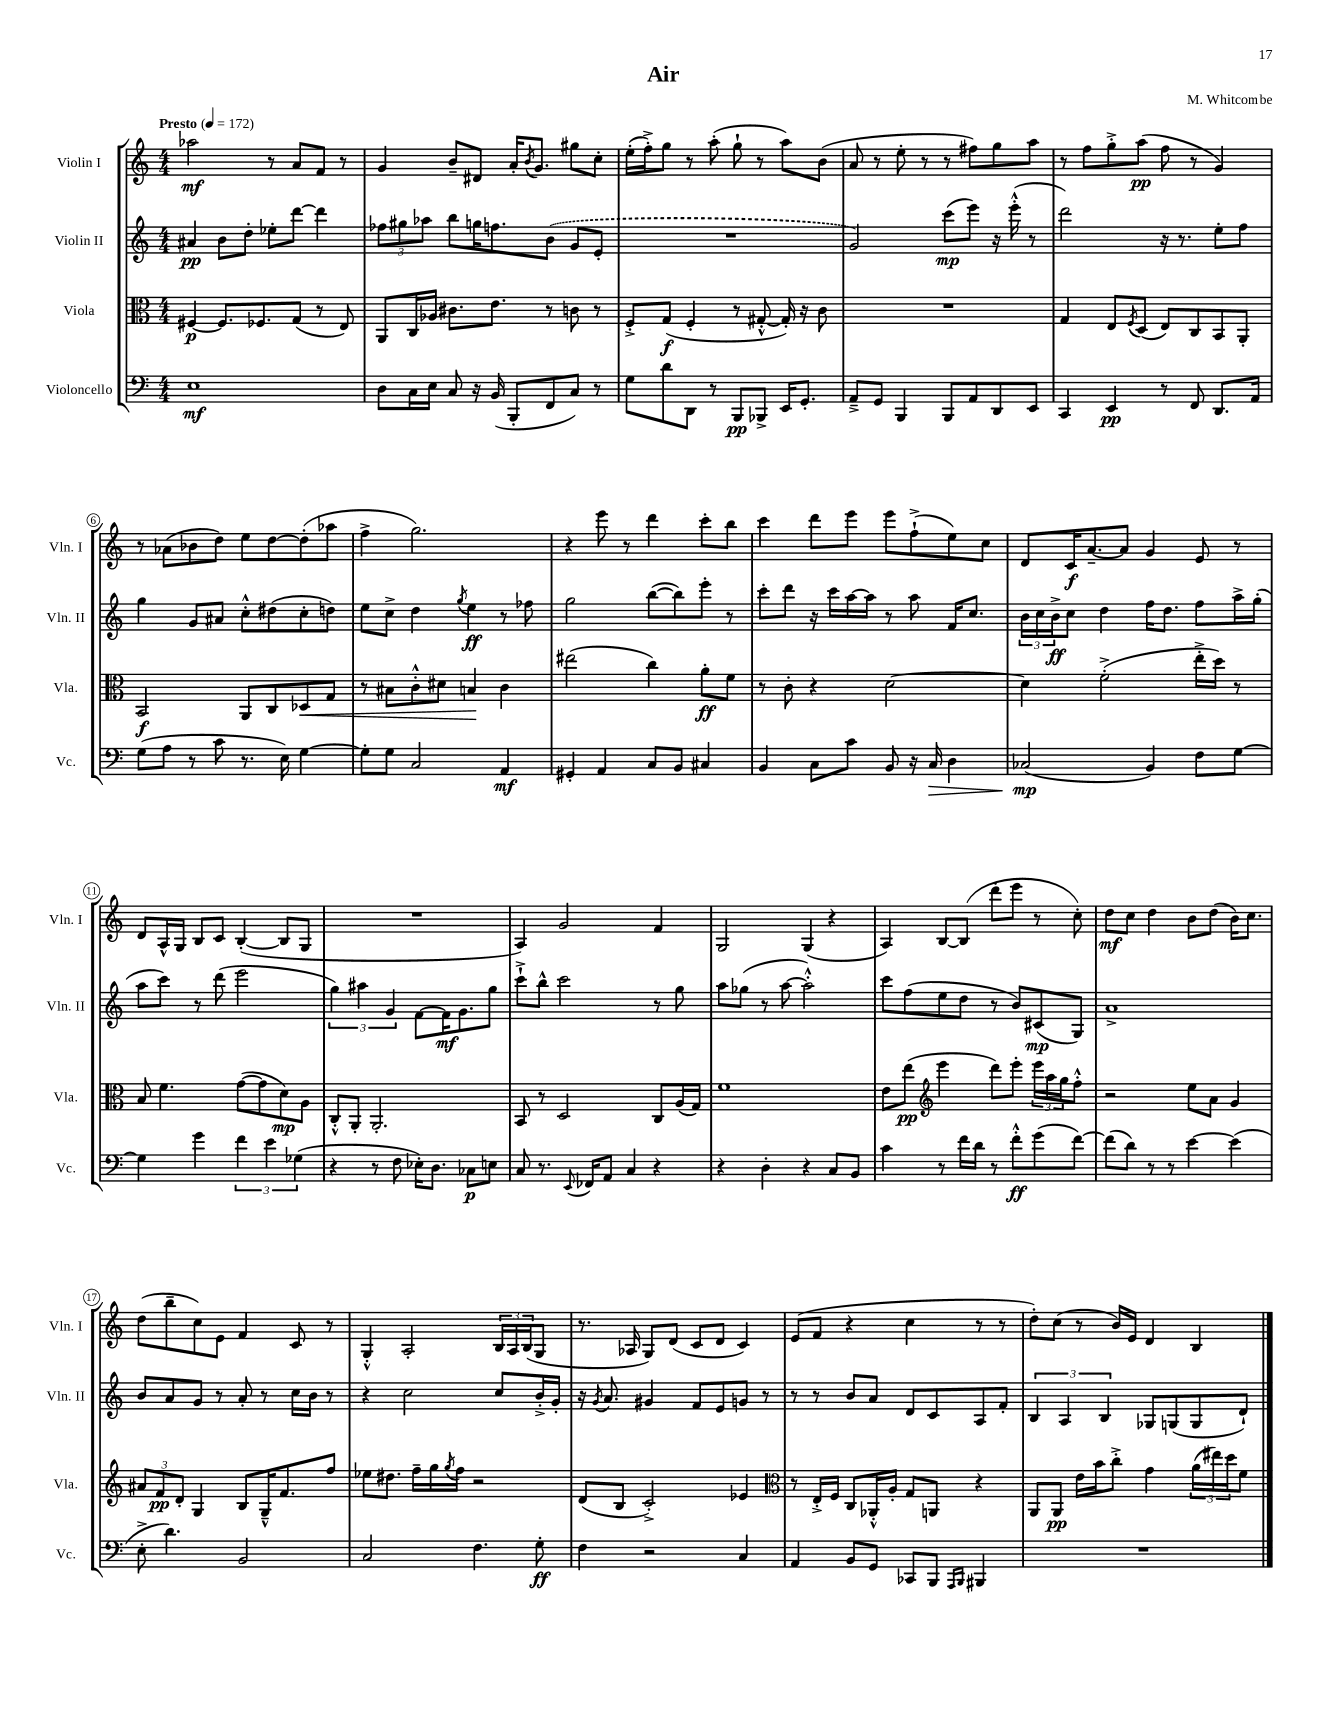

**kern	**kern	**kern	**kern
*staff4	*staff3	*staff2	*staff1
*clefF4	*clefC3	*clefG2	*clefG2
*k[]	*k[]	*k[]	*k[]
*M4/4	*M4/4	*M4/4	*M4/4
*MM172	*MM172	*MM172	*MM172
1E	[4F#	4a#	2aa-
.	8.F#]	8b	.
.	.	8dd'	.
.	8.F-	.	.
.	.	8ee-'	8r
.	(8G	[8ddd	8a
.	8r	4ddd]	8f
.	8E)	.	8r
=	=	=	=
8D	8AA	12ff-	4g
.	.	12gg#	.
16C	16C	.	.
.	.	12aa-	.
16E	16A-	.	.
8C	8.c#	8bb	8b~
16r	.	16gg	8d#
(16BB	8.e	8.ff	.
8BBB'	.	.	16a'
.	.	.	8qb
.	.	.	8.g
8FF	8r	(8b	.
8C)	8c	8g	8gg#
8r	8r	8e'	8cc'
=	=	=	=
8G	8F'^	1r	(16ee'
.	.	.	16ff'^)
8d	(8G	.	8gg
8DD	4F'	.	8r
8r	.	.	(8aa'
8BBB	8r	.	8gg`
8BBB-^	[8G#'^^	.	8r
16EE	16G#'])	.	8aa)
8.GG'	16r	.	.
.	8c	.	(8b
=	=	=	=
8AA~^	1r	2g)	8a
8GG	.	.	8r
4BBB	.	.	8ee'
.	.	.	8r
8BBB	.	(8ccc	8r
8AA	.	8eee)	8ff#)
8DD	.	16r	8gg
.	.	(16eee'^^	.
8EE	.	8r	8aa
=	=	=	=
4CC	4G	2ddd)	8r
.	.	.	8ff
4EE	8E	.	8gg'^
.	8qF	.	.
.	(8D	.	(8aa
8r	8E)	16r	8ff
.	.	8.r	.
8FF	8C	.	8r
8.DD	8BB	8ee'	4g)
.	8AA'	8ff	.
16AA	.	.	.
=	=	=	=
(8G	2BB	4gg	8r
8A	.	.	(8a-
8r	.	8g	8b-
8c	.	8a#	8dd)
8.r	8AA	8cc'^^	8ee
.	8C	(8dd#	[8dd
16E)	.	.	.
[4G	8D-	8cc'	(8dd']
.	8G	8dd)	8aa-
=	=	=	=
8G']	8r	8ee	4ff^
8G	8B#	8cc^	.
2C	8c'^^	4dd	2.gg)
.	8d#	.	.
.	.	8qgg	.
.	4B	4ee	.
4AA	4c	8r	.
.	.	8ff-	.
=	=	=	=
4GG#'	(2ee#	2gg	4r
4AA	.	.	8eee
.	.	.	8r
8C	4cc)	([8bb	4ddd
8BB	.	8bb])	.
4C#	8a'	8eee'	8ccc'
.	8f	8r	8bb
=	=	=	=
4BB	8r	8ccc'	4ccc
.	8c'	8ddd	.
8C	4r	16r	8ddd
.	.	16ccc	.
8c	.	[16aa	8eee
.	.	16aa]	.
8BB	[2d	8r	8eee
16r	.	8aa	(8ff`^
16C	.	.	.
4D	.	16f	8ee)
.	.	8.cc	.
.	.	.	8cc
=	=	=	=
(2C-	4d]	24b	8d
.	.	24cc	.
.	.	24b^	.
.	.	8cc	16c
.	.	.	[8.a~
.	(2f'^	4dd	.
.	.	.	8a]
4BB)	.	16ff	4g
.	.	8.dd	.
8F	16ee'^	8ff	8e
.	16dd)	.	.
[8G	8r	16aa^	8r
.	.	(16gg'	.
=	=	=	=
4G]	8B	8aa	8d
.	4.f	8ccc)	16A^^
.	.	.	16G
4g	.	8r	8B
.	.	(8ddd	8c
6f	([8g	2eee	([4B'
.	8g]	.	.
6e	.	.	.
.	8d)	.	8B]
(6G-	.	.	.
.	8A	.	8G
=	=	=	=
4r	8C'^^	6gg)	1r
.	8AA'	.	.
.	.	6aa#	.
8r	2.AA'	.	.
.	.	6g	.
8F	.	.	.
16E-')	.	[8f	.
8.D	.	.	.
.	.	16f]	.
.	.	8.g	.
8C-	.	.	.
8E	.	8gg	.
=	=	=	=
8C	8BB	8ccc`^	4A)
8.r	8r	8bb^^	.
.	2D	2ccc	2g
8qqEE	.	.	.
16FF-	.	.	.
8AA	.	.	.
4C	.	.	.
4r	8C	8r	4f
.	(16A	8gg	.
.	16G)	.	.
=	=	=	=
4r	1f	8aa	2G
.	.	(8gg-	.
4D'	.	8r	.
.	.	[8aa	.
4r	.	2aa'^^])	(4G
8C	.	.	4r
8BB	.	.	.
=	=	=	=
4c	8e	8ccc	4A)
.	(8ee	(8ff	.
*	*clefG2	*	*
8r	4eee	8ee	[8B
16f	.	8dd	(8B]
16d	.	.	.
8r	8ddd)	8r	8ddd'
8f'^^	8eee'	8b)	8eee
(8g	24eee	(8c#	8r
.	24aa	.	.
.	24gg	.	.
[8f)	8ff'^^	8G)	8cc')
=	=	=	=
(8f]	2r	1a^	8dd
8d)	.	.	8cc
8r	.	.	4dd
8r	.	.	.
[4e	8ee	.	8b
.	8a	.	(8dd
(4e]	4g	.	16b)
.	.	.	8.cc
=	=	=	=
8E'^	12a#	8b	(8dd
.	12f	.	.
4.d)	.	8a	8bb~
.	12d'	.	.
.	4G	8g	8cc)
.	.	8r	8e
2BB	8B	8a'	4f
.	16G~^^	8r	.
.	8.f	.	.
.	.	16cc	8c
.	.	16b	.
.	8ff	8r	8r
=	=	=	=
2C	8ee-	4r	4G'^^
.	8.dd#	.	.
.	.	2cc	2A'
.	16ff~	.	.
.	16gg	.	.
.	8qgg	.	.
.	16ff	.	.
4.F	2r	.	.
.	.	8cc	24B
.	.	.	24A
.	.	.	(24B
8G'	.	16b'^	8G
.	.	16g'	.
=	=	=	=
4F	(8d	16r	8.r
.	.	8qg	.
.	.	8.a	.
.	8B	.	.
.	.	.	16A-
2r	2c'^)	4g#	8G)
.	.	.	(8d
.	.	8f	8c
.	.	8e	8d
4C	4e-	8g	4c)
.	.	8r	.
=	=	=	=
*	*clefC3	*	*
4AA	8r	8r	(8e
.	16E'^	8r	8f
.	16F	.	.
8BB	8C	8b	4r
8GG	16AA-'^^	8a	.
.	16A'	.	.
8CC-	8G	8d	4cc
8BBB	8AA	8c	.
16qqAAA	.	.	.
16qqBBB	.	.	.
4BBB#	4r	8A	8r
.	.	8f'	8r
=	=	=	=
1r	8AA	6B	8dd')
.	8AA	.	(8cc
.	.	6A	.
.	16e	.	8r
.	16b	.	.
.	.	6B	.
.	8cc'^	.	16b)
.	.	.	16e
.	4g	8G-	4d
.	.	(8G	.
.	(24a	8G	4B
.	24ee#)	.	.
.	24dd	.	.
.	8f	8d`)	.
==	==	==	==
*-	*-	*-	*-
